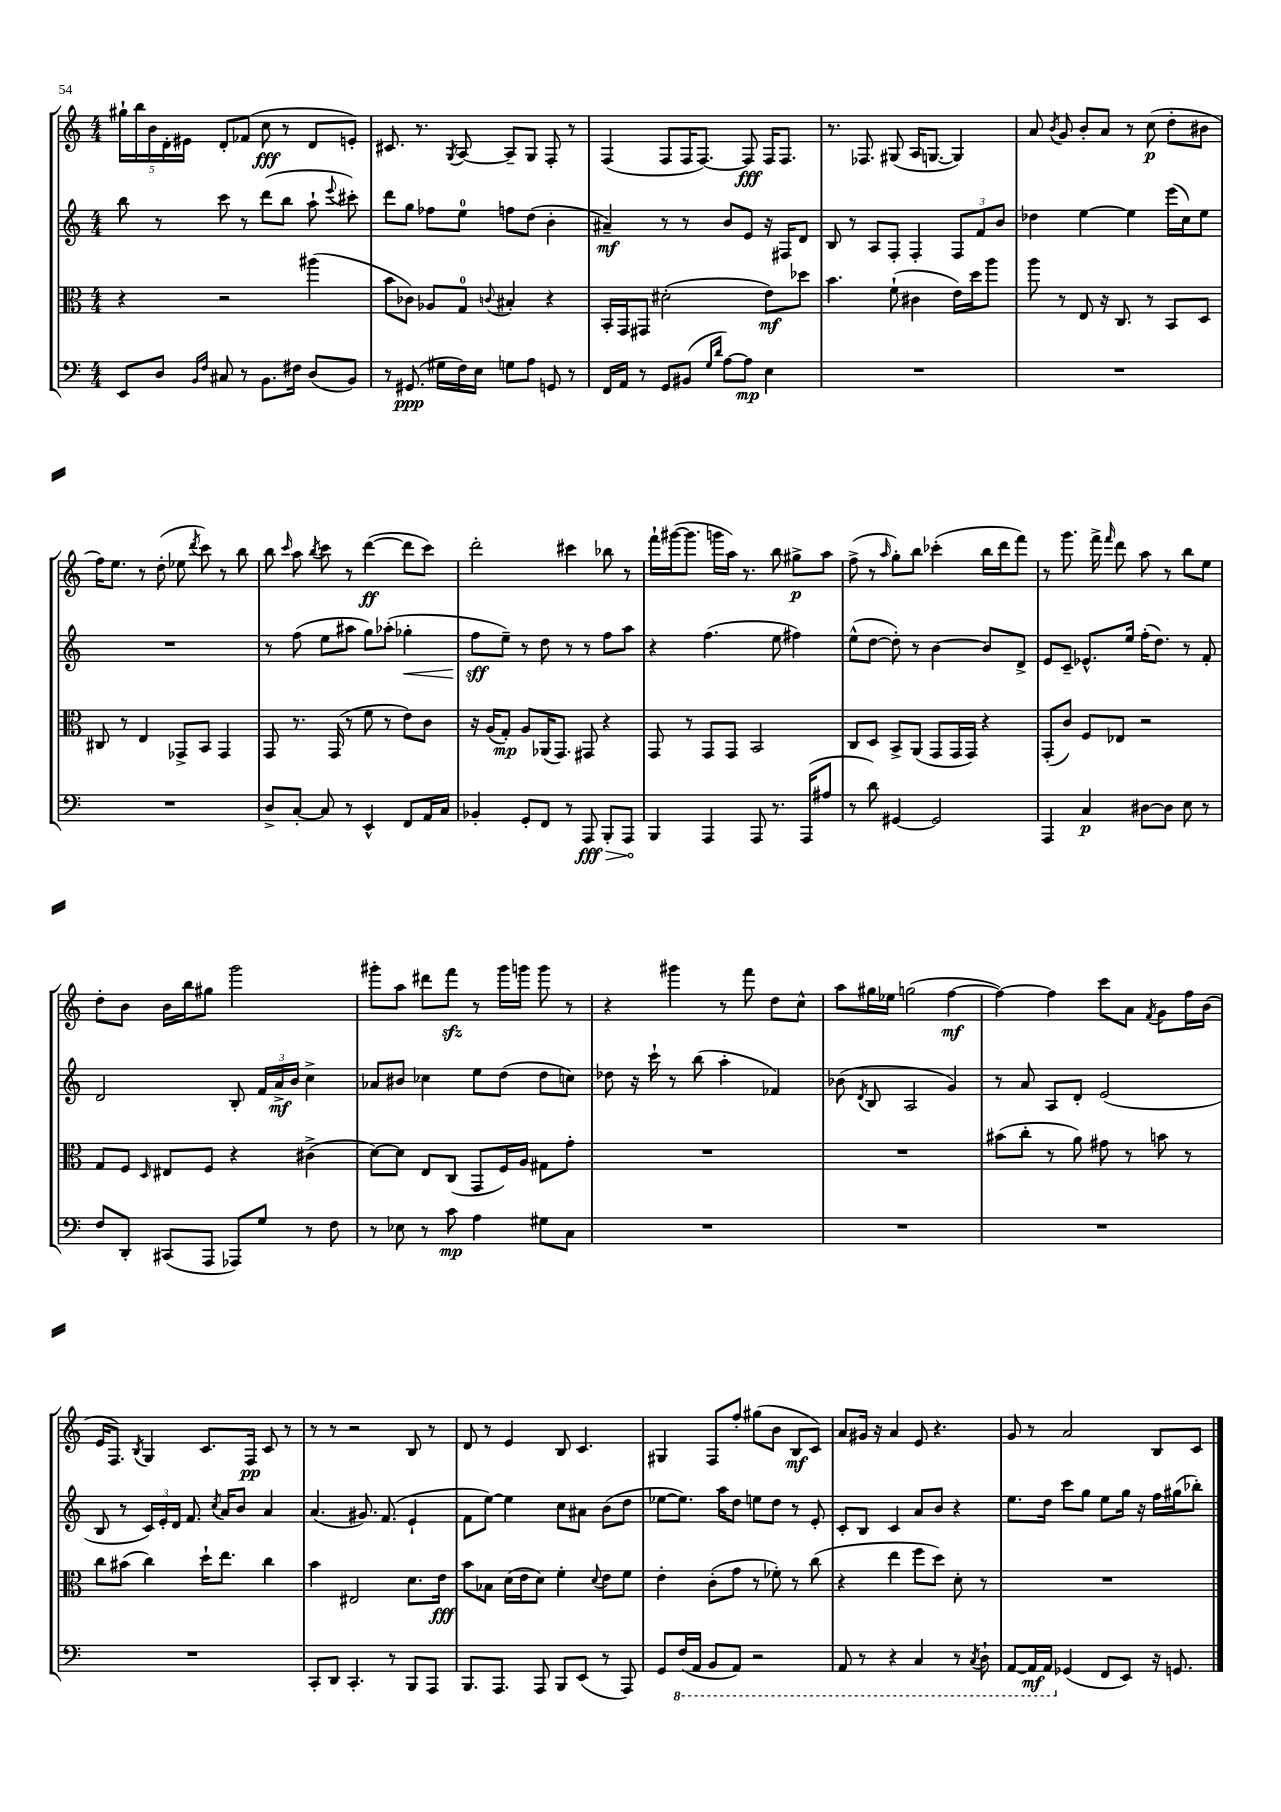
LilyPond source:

<<
\new StaffGroup <<
\new Staff = "s0" {
    \clef treble \key c \major \numericTimeSignature \time 4/4
    \autoBeamOff \tuplet 5/4 { gis''16[-! b''16 b'16 d'16-. eis'16] } d'8[-. fes'8]( c''8\fff r8 d'8[ e'8]-.) |
    cis'8. r8. \acciaccatura { g8 } a8~ a8[-- g8] f8-. r8 |
    f4( f8[ f16 f8.]~) f8\fff f16[ f8.] |
    r8. fes8. gis8( a16[ g8.]~ g4) |
    a'8 \acciaccatura { b'8 } g'8 b'8[-. a'8] r8 c''8\p( d''8[-. bis'8] |
    f''16[) e''8.] r8 d''8-.( ees''8 \acciaccatura { d'''8 } c'''8) r8 b''8 |
    b''8 \grace { c'''16 } a''8 \acciaccatura { b''8 } c'''8 r8 d'''4~\ff( d'''8[ c'''8]) |
    d'''2-. cis'''4 bes''8 r8 |
    f'''16[-! gis'''16~( gis'''8.] g'''16[ a''16]) r8. b''8 gis''8[->\p a''8] |
    f''8->( r8 \grace { a''16 } g''8[-.) b''8] ces'''4-.( b''16[ d'''16 f'''8]) |
    r8 g'''8. f'''16-> \grace { f'''16 } d'''8 a''8 r8 b''8[ e''8] |
    d''8[-. b'8] b'16[ b''16 gis''8] g'''2 |
    gis'''8[-. a''8] dis'''8[ f'''8]\sfz r8 gis'''16[ g'''16] g'''8 r8 |
    r4 gis'''4 r8 f'''8 d''8[ c''8]-^ |
    a''8[ gis''16 ees''16] g''2( f''4~\mf |
    f''4~) f''4 c'''8[ a'8] \acciaccatura { f'8 } g'8[ f''16 b'16]( |
    e'16[ f8.]) \acciaccatura { b8 } g4 c'8.[ f16]\pp c'8 r8 |
    r8 r8 r2 b8 r8 |
    d'8 r8 e'4 b8 c'4. |
    gis4 f8[ f''8]-. gis''8[( b'8] b8[\mf c'8]) |
    a'8[ gis'16] r16 a'4 e'8 r4. |
    g'8 r8 a'2 b8[ c'8] \bar "|." |
}
\new Staff = "s1" {
    \clef treble \key c \major \numericTimeSignature \time 4/4
    \autoBeamOff b''8 r8 c'''8 r8 d'''8[( b''8] a''8-! \appoggiatura { e'''8 } cis'''8-.) |
    d'''8[ g''8] fes''8[ e''8]-0 f''8[ d''8]( b'4-. |
    ais'4--\mf) r8 r8 b'8[ e'8] r16 fis16[ d'8] |
    b8 r8 a8[ f8]-. f4-. \tuplet 3/2 { f8[ f'8 b'8] } |
    des''4 e''4~ e''4 e'''16[( c''16) e''8] |
    R1 |
    r8 f''8( e''8[ ais''8] g''8[) aes''8]-.( ges''4-.\< |
    f''8[\sff\! e''8]--) r8 d''8 r8 r8 f''8[ a''8] |
    r4 f''4.( e''8 fis''4) |
    e''8[-^( d''8]~ d''8-.) r8 b'4~ b'8[ d'8]-> |
    e'8[ c'8]-- ees'8.[-^ e''16] f''16[-.( d''8.]) r8 f'8-. |
    d'2 b8-. \tuplet 3/2 { f'16[ a'16->\mf b'16] } c''4-> |
    aes'8[ bis'8] ces''4 e''8[ d''8]( d''8[ c''8]) |
    des''8 r16 c'''16-! r8 b''8( a''4-. fes'4) |
    bes'8( \acciaccatura { d'8 } b8 a2 g'4) |
    r8 a'8 a8[ d'8]-. e'2( |
    b8 r8 \tuplet 3/2 { c'16[) e'16-. d'16] } f'8. \acciaccatura { c''8 } a'16[ b'8] a'4 |
    a'4.( gis'8.) f'8.( e'4-! |
    f'8[ e''8]~) e''4 c''8[ ais'8] b'8[( d''8] |
    ees''8[~ ees''8.]) a''16[ d''8] e''8[ d''8] r8 e'8-. |
    c'8[-. b8] c'4 a'8[ b'8] r4 |
    e''8.[ d''16] c'''8[ g''8] e''8[ g''16] r16 f''16[ gis''16( bes''8]-.) \bar "|." |
}
\new Staff = "s2" {
    \clef alto \key c \major \numericTimeSignature \time 4/4
    \autoBeamOff r4 r2 ais''4( |
    b'8[ ces'8]) aes8[ g8]-0 \appoggiatura { c'8 } bis4-. r4 |
    b,16[-. g,16 gis,8] dis'2-.( e'8[\mf) des''8] |
    b'4. f'8-!( cis'4 e'16[) d''16 a''8] |
    a''8 r8 e8 r16 c8. r8 b,8[ d8] |
    cis8 r8 e4 ges,8[-> b,8] ges,4 |
    g,8 r8. g,16( r8 f'8 r8 e'8[) c'8] |
    r16 a16[( g8]-.\mp) a8[ aes,16( g,8.]) gis,8 r4 |
    g,8 r8 g,8[ g,8] b,2 |
    c8[ d8] b,8[-> a,8]( g,8[ g,16 g,16]) r4 |
    g,8[-.( c'8]) f8[ ees8] r2 |
    g8[ f8] \grace { d16 } eis8[ f8] r4 cis'4->( |
    d'8[~) d'8] e8[ c8]( g,8[ f16) a16] gis8[ g'8]-. |
    R1 |
    R1 |
    bis'8[( c''8]-. r8 a'8) gis'8 r8 b'8 r8 |
    c''8[ bis'8]( c''4) d''16[-! e''8.] c''4 |
    b'4 eis2 d'8.[ e'16]\fff |
    b'8[ bes8] d'16[( e'16 d'8]) f'4-. \appoggiatura { d'8 } e'8[ f'8] |
    e'4-. c'8[-.( g'8] r8 fes'8-.) r8 c''8( |
    r4 e''4 f''8[ d''8]) d'8-. r8 |
    R1 \bar "|." |
}
\new Staff = "s3" {
    \clef bass \key c \major \numericTimeSignature \time 4/4
    \autoBeamOff e,8[ d8] \grace { b,16[ f16] } cis8 r8 b,8.[ fis16] d8[( b,8]) |
    r8 gis,8.\ppp( gis16[ f16) e16] g8[ a8] g,8 r8 |
    f,16[ a,16] r8 g,8[ bis,8]( \grace { g16[ d'16] } a8[~) a8]\mp e4 |
    R1 |
    R1 |
    R1 |
    d8[-> c8]~-. c8 r8 e,4-^ f,8[ a,16 c16] |
    bes,4-. g,8[-. f,8] r8 \once \override Hairpin.circled-tip = ##t a,,8\fff\> b,,8[-. a,,8]\! |
    b,,4 a,,4 a,,8 r8. a,,16[( ais8] |
    r8 d'8) gis,4~ gis,2 |
    a,,4 c4\p dis8[~ dis8] e8 r8 |
    f8[ d,8]-. cis,8[( a,,8] aes,,8[) g8] r8 f8 |
    r8 ees8 r8 c'8\mp a4 gis8[ c8] |
    R1 |
    R1 |
    R1 |
    R1 |
    c,8[-. d,8] c,4.-. r8 b,,8[ a,,8] |
    b,,8.[ a,,8.] a,,8 b,,8[ e,8]( r8 a,,8) |
    g,8[ \ottava #-1 f,16( a,,16] b,,8[ a,,8]) r2 |
    a,,8 r8 r4 c,4 r8 \acciaccatura { c,8 } d,8-! |
    a,,8[~ a,,16\mf a,,16] \ottava #0 ges,4( f,8[ e,8]) r16 g,8. \bar "|." |
}
>>
>>
\layout { \context { \Score \remove "Bar_number_engraver" } }
